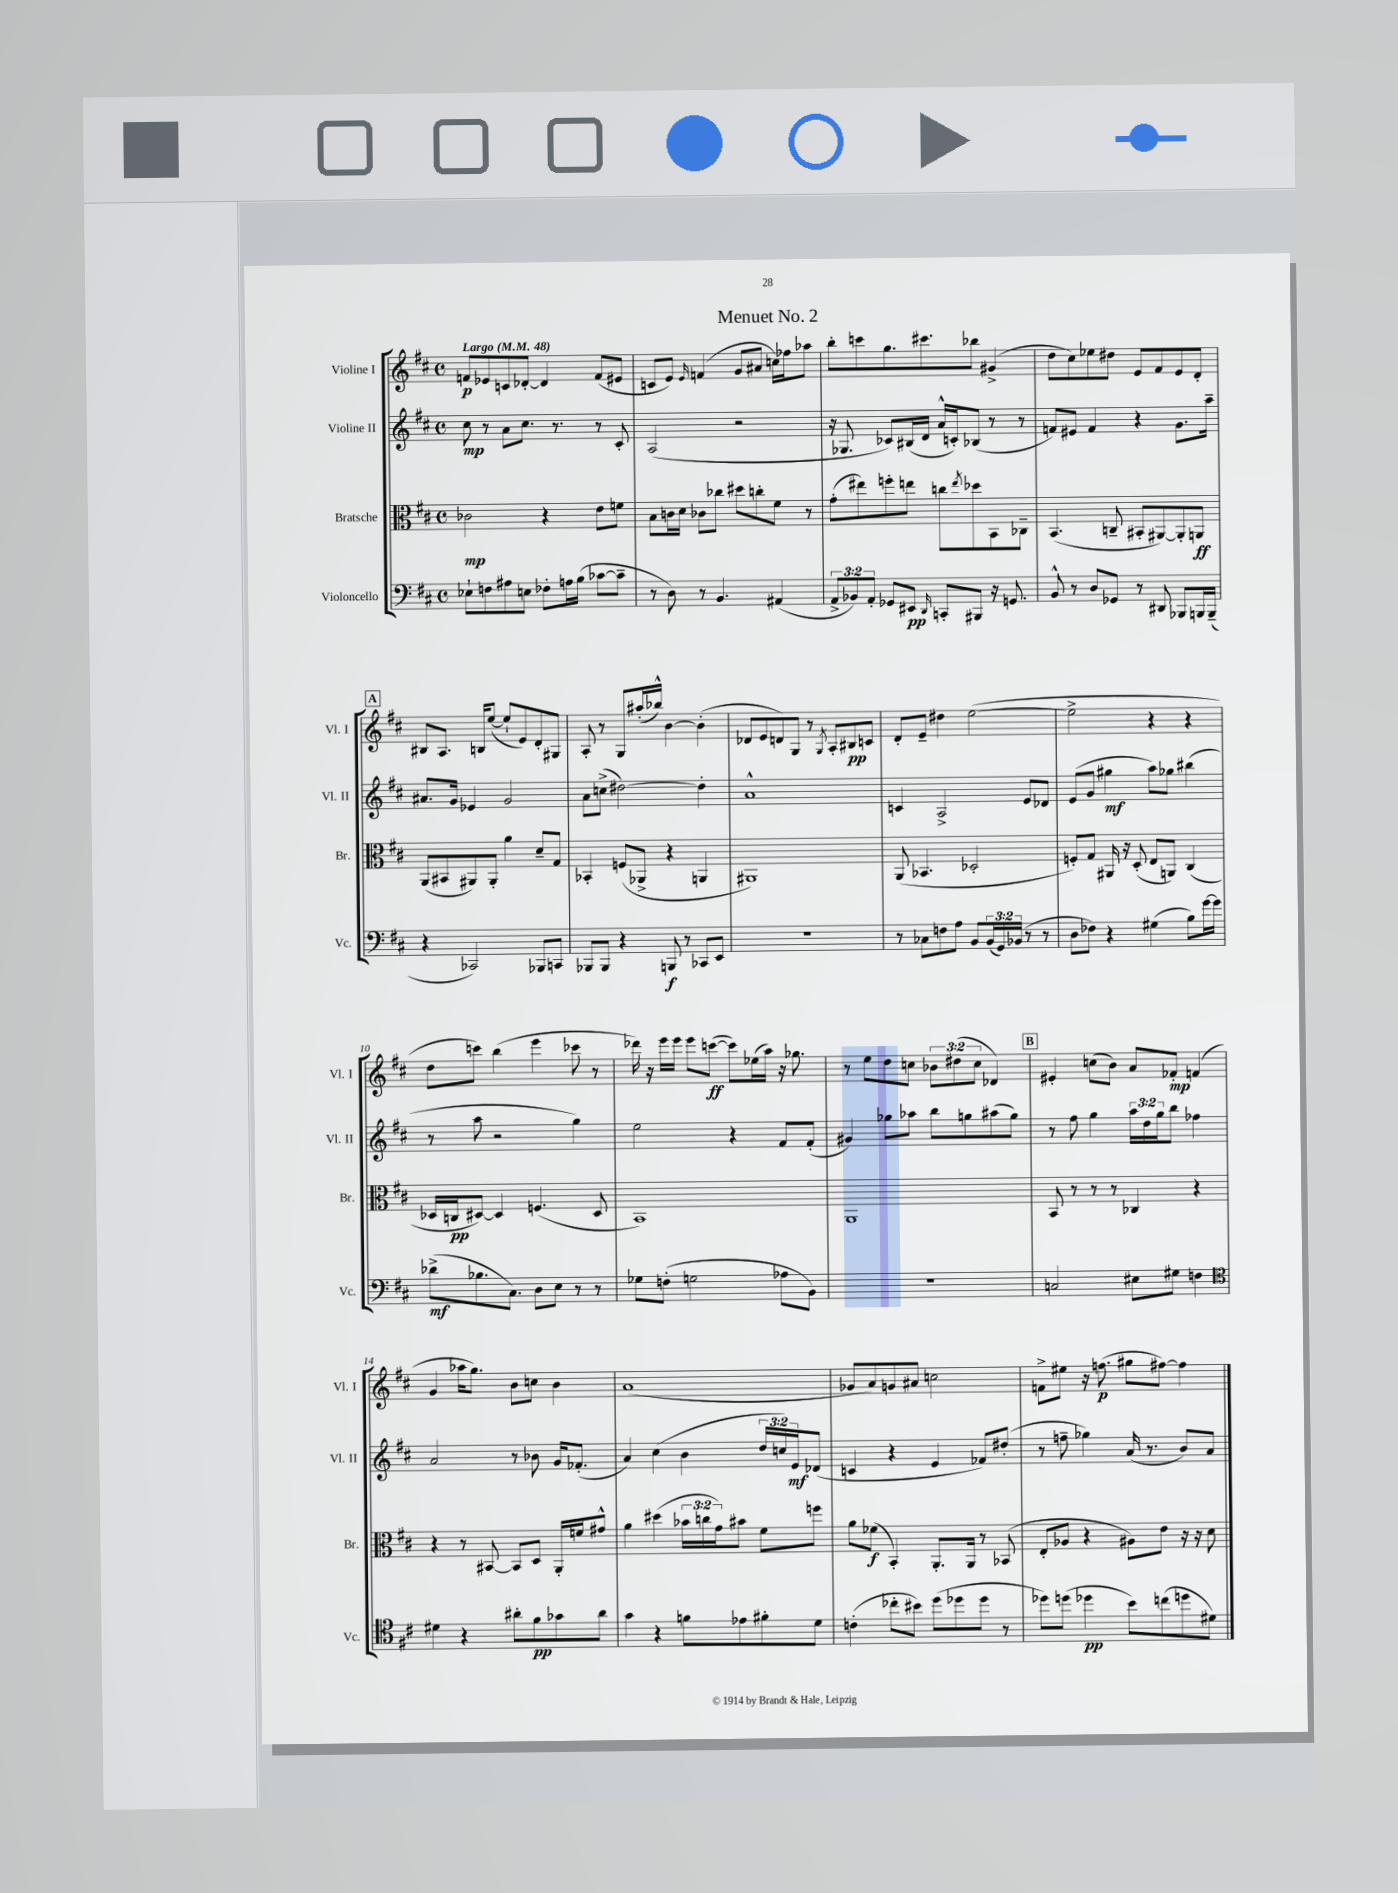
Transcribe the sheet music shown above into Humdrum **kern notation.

**kern	**kern	**kern	**kern
*staff4	*staff3	*staff2	*staff1
*clefF4	*clefC3	*clefG2	*clefG2
*k[f#c#]	*k[f#c#]	*k[f#c#]	*k[f#c#]
*M4/4	*M4/4	*M4/4	*M4/4
*met(c)	*met(c)	*met(c)	*met(c)
*MM48	*MM48	*MM48	*MM48
8E-`	2c-	8cc#	8f
8F	.	8r	8e-
8A#	.	8a	8c
8E	.	8.cc#	[8d-'
8F-'	4r	.	4d-]
.	.	8.r	.
16A	.	.	.
(16B	.	.	.
[8c-	8e	8r	(8f
8c-~]	8f	8c#'	8e#
=	=	=	=
8r	8B	(2A	8c
8D)	16c	.	8e)
.	16d	.	.
.	.	.	16qqe
8r	8c-	.	(4f
4.BB	8cc-	.	.
.	8dd#	2r	8g
.	8cc'	.	8a#
(4AA#	8f#	.	16cc)
.	.	.	16ff-
.	8r	.	8aa-
=	=	=	=
12AA^	(8g'	16r	8bb'
.	.	8.G-	.
12BB-)	.	.	.
.	8ee#)	.	8ccc
12AA'	.	.	.
8GG-	8ff'	8c-)	8.gg
8EE#	8ee	(16B#	.
.	.	16d	8.ccc#
16qqDD	.	.	.
8CC'	8cc	16a^^	.
.	.	16c')	.
.	8qee	.	.
8BBB#	8dd-	(8B-	8bb-
16r	8BB	8r	(4g#^
8.GG	.	.	.
.	8C-~	8r	.
=	=	=	=
8BB^^	(4.BB	8f)	8dd
8r	.	8e#	8cc#)
8D	.	4f	8ee-
8GG-	8C~	.	8dd#
8r	8BB#'	4r	8e
8DD#	[8AA#)	.	8f#
8BBB-	8AA#']	8.g	8e
16BBB	8AA	.	8d'
(16BBB~	.	16aa~	.
=	=	=	=
4r	(8AA	8.a#	8B#
.	8BB#	.	8.A
.	.	16g	.
2CC-)	8AA#)	4e-	.
.	.	.	16B
.	8AA#'	.	([8ee
.	4a	2g	8ee`]
.	.	.	8e)
8BBB-	8d~	.	8d'
8CC	8G	.	8G#
=	=	=	=
8BBB-	4BB-'	8a	8A'
8BBB-	.	(8cc^	8r
4r	(8F	[2dd#)	8G
.	8AA-^	.	(16aa#'
.	.	.	16bb-^^)
8BBB	4r	.	[4b
8r	.	.	.
8CC-	4AA	4dd#']	(4b']
8EE	.	.	.
=	=	=	=
1r	1AA#)	1a^^	8d-
.	.	.	8e
.	.	.	8d)
.	.	.	8G
.	.	.	8r
.	.	.	8qG
.	.	.	8A'
.	.	.	8B#
.	.	.	8c
=	=	=	=
8r	(8AA	4c	8d'
8C-	4.BB-	.	8e~
8F	.	2A^	4dd#
8A	.	.	.
8BB	2D-'	.	([2ee
(24BB	.	.	.
24GG)	.	.	.
(24BB-	.	.	.
8r	.	8e	.
8r	.	8d-	.
=	=	=	=
8D	8F')	(8e	2ee^]
8F-)	8G	8g	.
4r	16AA#	4gg#	.
.	16r	.	.
.	(8D'	.	.
(4G#	8E	8aa)	4r
.	8AA)	8gg-	.
8B)	(4C#	(4bb#	4r
[16g	.	.	.
16g]	.	.	.
=	=	=	=
(8d-^	16D-	8r	8dd
.	16C	.	.
8.B-	[8D#)	8aa	8ccc)
.	4D#]	2r	(4bb
8.C#)	.	.	.
8D	(4.F	.	4eee
8E	.	.	.
8r	.	4gg)	8ccc-
8r	8D#	.	8r
=	=	=	=
8G-	1BB)	2ee	16ddd-)
.	.	.	16r
(8F'	.	.	16eee
.	.	.	16eee
2G	.	.	8eee
.	.	.	([8ccc
.	.	4r	8ccc])
.	.	.	(16ee-
.	.	.	16aa)
8A-	.	8f#	16r
.	.	.	8.gg-
8BB)	.	(8f#'	.
=	=	=	=
1r	1AA	4g#)	8r
.	.	.	8ee
.	.	8gg-	8dd
.	.	8aa-	8cc
.	.	8bb	12b-
.	.	.	(12dd#
.	.	8gg	.
.	.	.	12cc
.	.	(8aa#	4d-)
.	.	8gg)	.
=	=	=	=
2C	8BB	8r	4e#'
.	8r	8ff#	.
.	8r	4gg	(8cc
.	8r	.	8b)
8E#	4C-	24aa	8a
.	.	24dd	.
.	.	24gg	.
8G#	.	8bb	8f-'
4F	4r	4ff-	(4f
=	=	=	=
*clefC4	*	*	*
4d#	4r	2a	4g
4r	8r	.	16aa-
.	.	.	8.gg)
.	[8BB#	.	.
8a#'	8BB#]	8r	8b
8f#	8D	8b-	8cc
8g-	16AA'	16g	4b
.	16f	(8.f-'	.
8a#	8g#^^	.	.
=	=	=	=
4g	4a	4a)	(1a
4r	(4dd#	(4cc#	.
8f	24b-	4b	.
.	24cc	.	.
.	24g)	.	.
8e-	8b#	.	.
8f#'	8f#	24dd	.
.	.	24cc)	.
.	.	24e	.
8d	8ff	(8d-	.
=	=	=	=
(4c'	8a	4c	8g-
.	(8f-	.	8a)
8cc-'	4BB')	4r	8g
8b#)	.	.	8a#
(8dd	8.AA'	4e	2cc
8dd-	.	.	.
.	16AA	.	.
8dd-	8r	8f-)	.
8r	(8BB-	(8dd#'	.
=	=	=	=
8dd-)	8E'	8r	8f^
(8dd	8A-	8ff~	8ee#
4dd-	4r	4gg-)	16r
.	.	.	(8.ff
8b)	8A#)	(16a	8gg#
.	.	8.r	.
(8cc	8e	.	[8ff#)
8dd	16r	8b)	4ff#]
.	16r	.	.
8d#)	8d	8a	.
==	==	==	==
*-	*-	*-	*-
